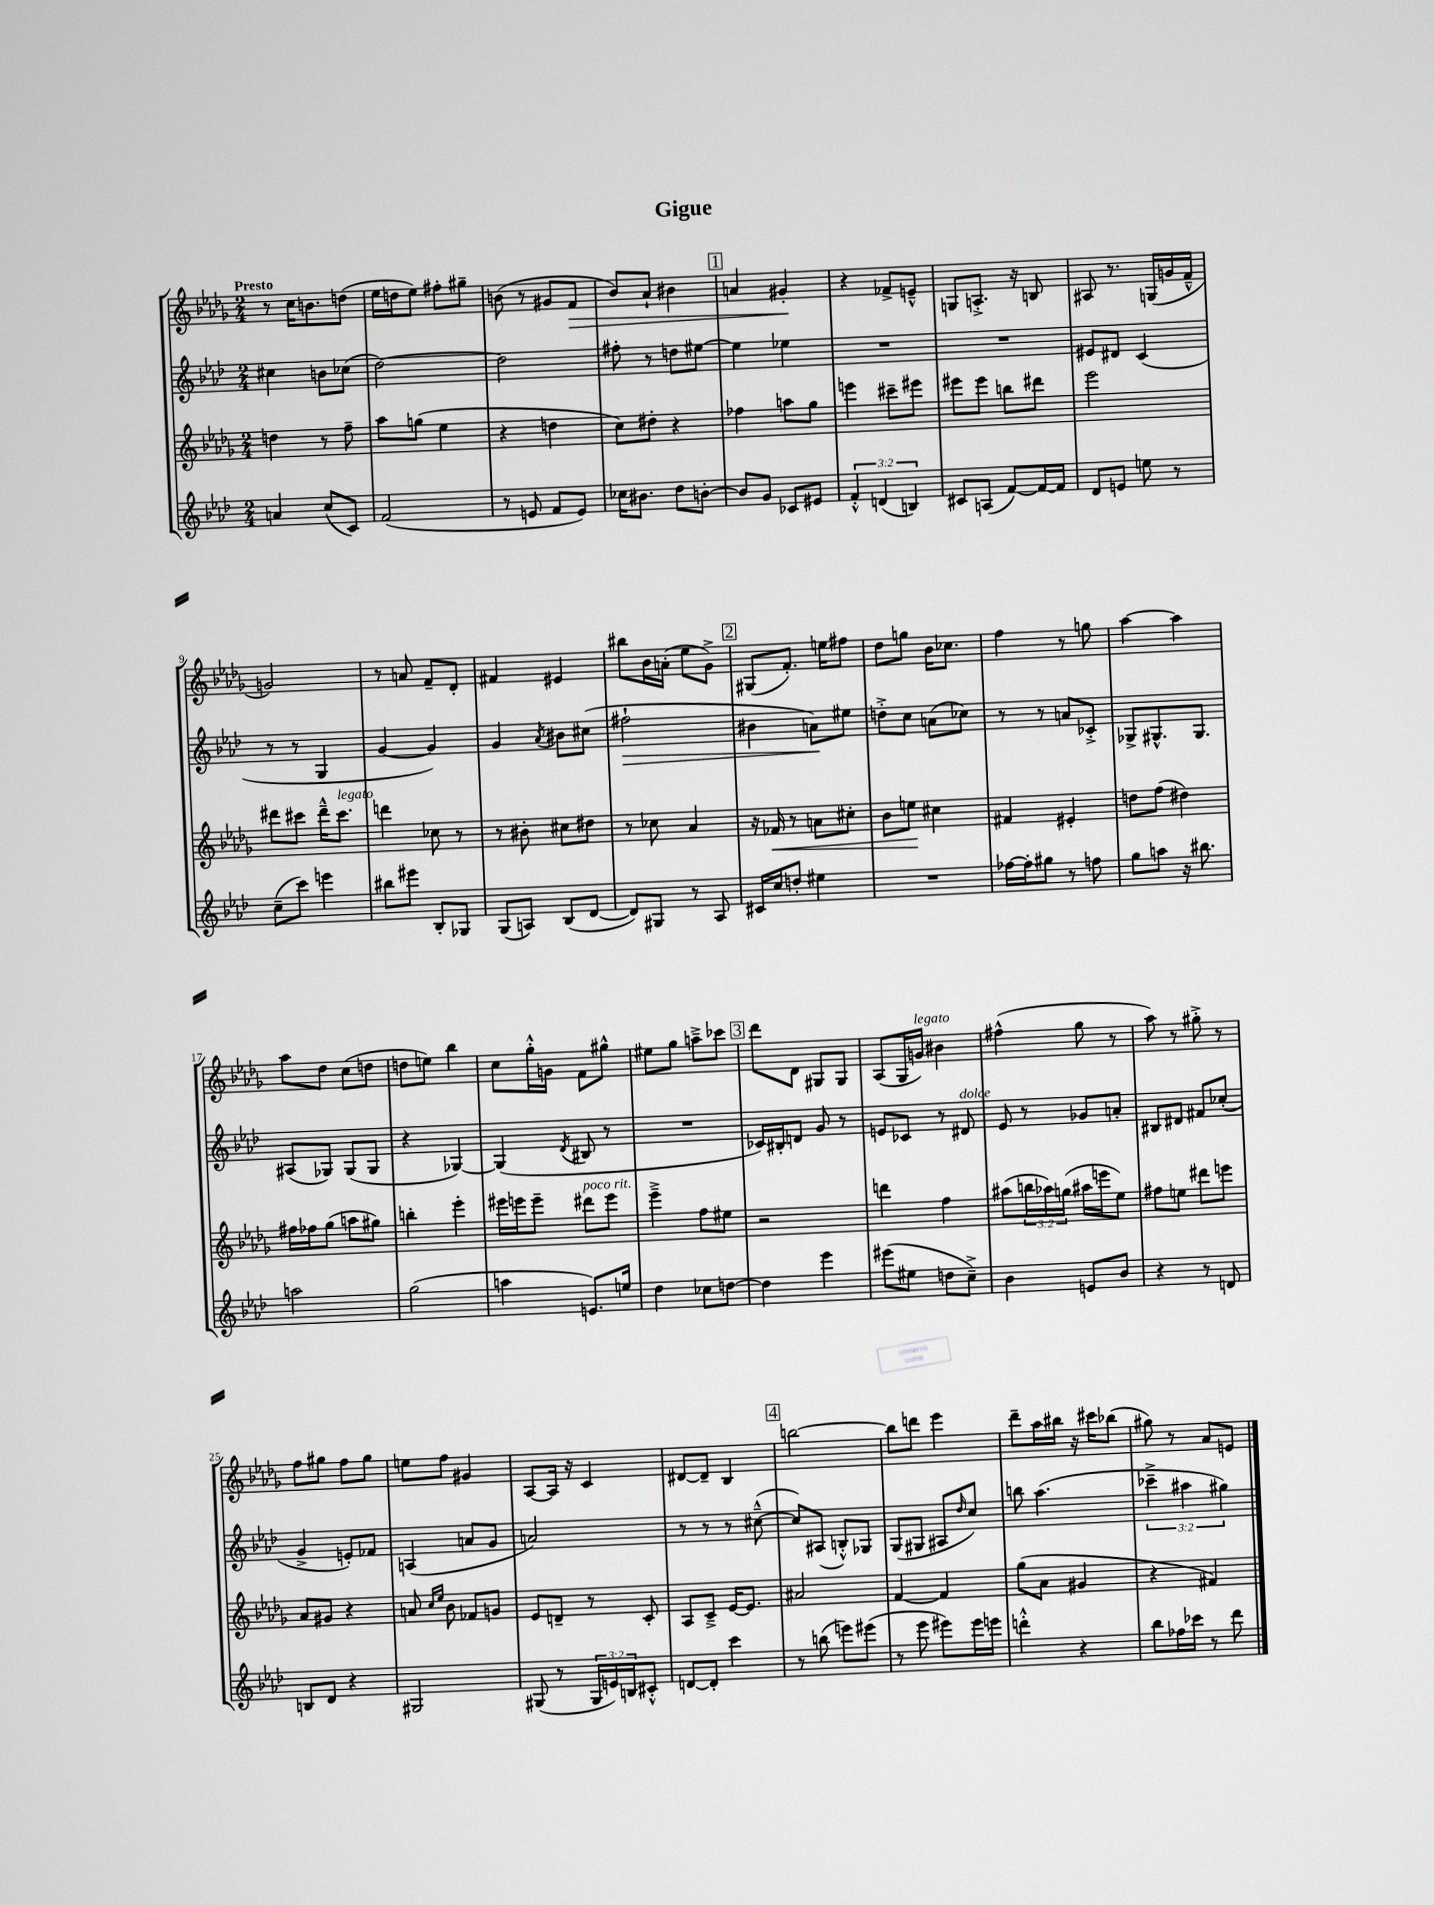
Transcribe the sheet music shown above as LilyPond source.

\header { title = "Gigue" }
<<
\new StaffGroup <<
\new Staff = "s0" {
    \clef treble \key des \major \numericTimeSignature \time 2/4 \tempo "Presto"
    r8 c''16 b'8. d''8( |
    ees''16 d''16 ees''8) fis''8-. gis''8-- |
    b'8( r8 gis'8 f'8\> |
    bes'8) aes'8-! bis'4 |
    \mark \markup { \box "1" } a'4 gis'4-.\! |
    r4 fes'8-> e'8---^ |
    g8 a8.-.-> r16 b8 |
    ais8 r8. g16( g'16 f'16---^ |
    g'2) |
    r8 a'8 f'8-- des'8-. |
    fis'4 eis'4 |
    bis''8 bes'16 a'16-.( ees''8 ges'8->) |
    \mark \markup { \box "2" } gis8( f'8.-.) e''16 fis''8 |
    des''8 g''8 bes'16 ces''8. |
    f''4 r8 g''8 |
    aes''4~ aes''4 |
    aes''8 des''8 c''8( d''8 |
    d''8 e''8) bes''4 |
    c''8 ges''16-.-^ g'16 f'8 gis''8-^ |
    eis''8 ges''8 a''8---> ces'''8 |
    \mark \markup { \box "3" } des'''8 des'8 gis8 gis8 |
    aes8( ges16 g'16^\markup { \italic "legato" }) bis'4 |
    fis''4-^( ges''8 r8 |
    aes''8) r8 gis''8-.-> r8 |
    f''8 gis''8 f''8 gis''8 |
    e''8 f''8 gis'4 |
    aes8~ aes16 r16 c'4 |
    dis'8~ dis'8-- bes4 |
    \mark \markup { \box "4" } b''2~ |
    b''8 d'''8 ees'''4 |
    des'''8-- aes''16 bis''16 r16 cis'''16 bes''8( |
    gis''8) r8 aes'8 e'8 \bar "|." |
}
\new Staff = "s1" {
    \clef treble \key aes \major \numericTimeSignature \time 2/4 \override Staff.TupletNumber.text = #tuplet-number::calc-fraction-text
    cis''4 b'8 ces''8( |
    des''2~) |
    des''2 |
    fis''8-. r8 d''8 eis''8~ |
    \mark \markup { \box "1" } eis''4 ees''4 |
    R2 |
    R2 |
    eis'8 dis'8 c'4( |
    r8 r8 g4 |
    g'4~ g'4) |
    g'4 \acciaccatura { aes'8 } bis'8 cis''8( |
    fis''2-!\> |
    \mark \markup { \box "2" } bis'4 a'8\!) eis''8 |
    d''8-.-> c''8 a'8( ces''8) |
    r8 r8 a'8 ces'8-.-> |
    ges8-> gis8.-^ gis8. |
    ais8( ges8) ges8( ges8 |
    r4 ges4~) |
    ges4( \acciaccatura { des'8 } bis8 r8 |
    R2 |
    \mark \markup { \box "3" } ces'16) bis16-. d'8 g'8 r8 |
    e'8 ces'8 r8 dis'8^\markup { \italic "dolce" } |
    ees'8 r8 ges'8 a'8-. |
    bis8 dis'8 fis'8 ces''8-.( |
    g'4-> e'8-.) fes'8 |
    a4( a'8 g'8 |
    a'2) |
    r8 r8 r8 cis''8~---^( |
    \mark \markup { \box "4" } cis''8) ais8( b8-.-^) ges8 |
    g8( gis8 ais8 \grace { des''16 } c''8) |
    b''8 aes''4.( |
    \tuplet 3/2 { ces'''4---> ais''4 gis''4) } \bar "|." |
}
\new Staff = "s2" {
    \clef treble \key des \major \numericTimeSignature \time 2/4 \override Staff.TupletNumber.text = #tuplet-number::calc-fraction-text
    d''4 r8 f''8-- |
    aes''8 g''8( ees''4 |
    r4 d''4 |
    c''8) dis''8-. r4 |
    \mark \markup { \box "1" } fes''4 a''8 ges''8 |
    e'''4 cis'''8-- eis'''8 |
    eis'''8 eis'''8 b''8 dis'''8 |
    ees'''2 |
    dis'''8 cis'''8 dis'''16---^ cis'''8.^\markup { \italic "legato" } |
    d'''4 ces''8 r8 |
    r8 bis'8-. cis''8 dis''8 |
    r8 ces''8 aes'4 |
    \mark \markup { \box "2" } r16 fes'16\< r8 a'8 cis''8-. |
    bes'8 e''8\! cis''4 |
    fis'4 eis'4-. |
    d''8 f''8( dis''4) |
    fis''16 fes''16 ges''8( a''8 gis''8) |
    b''4-. ees'''4-. |
    eis'''16 e'''16 e'''8-- dis'''8^\markup { \italic "poco rit." } e'''8 |
    ees'''4---> f''8 eis''8 |
    \mark \markup { \box "3" } r2 |
    d'''4 f''4 |
    ais''8( \tuplet 3/2 { b''16 aes''16) g''16( } ais''16 e'''16 ees''8) |
    fis''8 e''8 dis'''8 e'''8 |
    aes'8 gis'8 r4 |
    a'8 \grace { c''16 ees''16 } bes'8 fes'8 g'8 |
    ees'8 d'8-- r8 c'8-. |
    aes8 c'8---> ees'16~ ees'8. |
    \mark \markup { \box "4" } ais'2 |
    f'4~ f'4 |
    ges''8( aes'8 gis'4 |
    r4 fis'4) \bar "|." |
}
\new Staff = "s3" {
    \clef treble \key aes \major \numericTimeSignature \time 2/4 \override Staff.TupletNumber.text = #tuplet-number::calc-fraction-text
    a'4 c''8( c'8) |
    f'2( |
    r8 e'8 f'8 e'8) |
    ces''16 bis'8. des''8 b'8~-. |
    \mark \markup { \box "1" } b'8 g'8 ces'8 eis'8 |
    \tuplet 3/2 { f'4-.-^ d'4( b4) } |
    cis'8 a8( f'8~) f'16~ f'16 |
    des'8 e'8 e''8 r8 |
    c''8--( c'''8) e'''4 |
    bis''8 eis'''8 bes8-. ges8 |
    g8( a8) bes8( des'8~ |
    des'8) gis8 r8 aes8 |
    \mark \markup { \box "2" } cis'16 c''16 d''8-. eis''4 |
    R2 |
    fes''16~ fes''16-. gis''8 r8 f''8 |
    g''8 a''8 r16 bis''8. |
    a''2 |
    g''2( |
    a''4 e'8.) e''16 |
    des''4 ces''8 d''8~ |
    \mark \markup { \box "3" } d''4 ees'''4 |
    eis'''8( eis''8 d''8 c''8--->) |
    bes'4 e'8 bes'8 |
    r4 r8 d'8 |
    b8 des'8 r4 |
    gis2 |
    gis8( r8 \tuplet 3/2 { gis16 e'16) b16 } cis'8-.-^ |
    d'8~ d'8-. c'''4 |
    \mark \markup { \box "4" } r8 b''8( e'''8) eis'''8( |
    r8 ees'''8 eis'''8) eis'''16 e'''16 |
    d'''4-.-^ r4 |
    bes''8 fes''16 ces'''16 r8 des'''8 \bar "|." |
}
>>
>>
